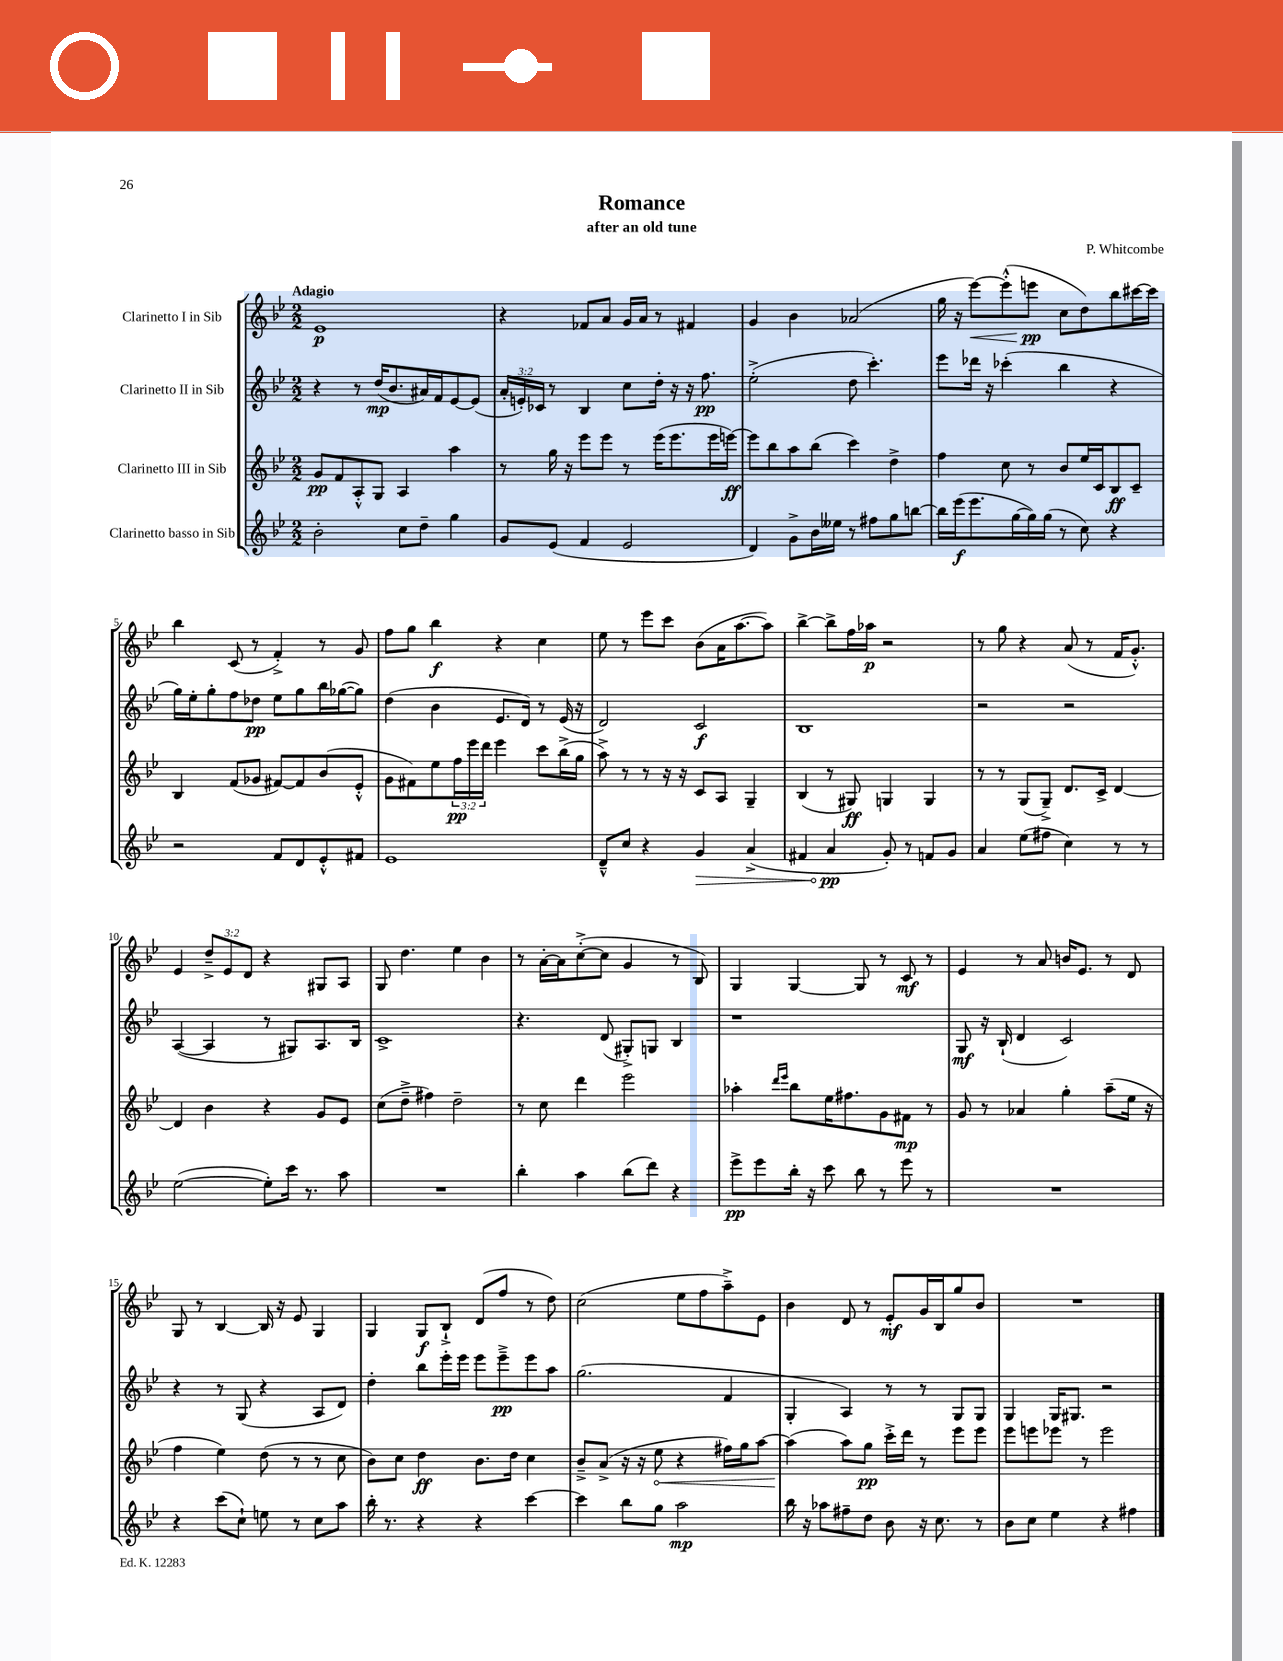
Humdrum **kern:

**kern	**kern	**kern	**kern
*staff4	*staff3	*staff2	*staff1
*clefG2	*clefG2	*clefG2	*clefG2
*k[b-e-]	*k[b-e-]	*k[b-e-]	*k[b-e-]
*M2/2	*M2/2	*M2/2	*M2/2
2b-'	8g	4r	1e-
.	8f	.	.
.	8A'^^	8r	.
.	8G	(16dd	.
.	.	8.b-	.
8cc	4A	.	.
8dd~	.	16a#)	.
.	.	16f	.
4gg	4aa	[8e-	.
.	.	(8e-]	.
=	=	=	=
8g	8r	24a'	4r
.	.	24e')	.
.	.	24c-	.
(8e-	16gg	8r	.
.	16r	.	.
4f	8eee-	4B-	8f-
.	8eee-	.	8a
2e-	8r	8cc	16g
.	.	.	16a
.	(16eee-	16dd'	8r
.	8.eee-	16r	.
.	.	16r	4f#
.	.	8.ff	.
.	16eee-	.	.
.	[16eee)	.	.
=	=	=	=
4d)	8eee]	(2ee-'^	4g
.	8bb-	.	.
8g^	8aa	.	4b-
16b-	(8bb-	.	.
16ee--	.	.	.
8r	4ccc)	8dd	(2a-
8ff#	.	4.ccc')	.
8gg	4dd^	.	.
[8bb	.	.	.
=	=	=	=
16bb]	4ff	8eee-	16gg
(16eee-	.	.	16r
8.eee-	.	16ddd-	[8eee-)
.	.	16r	.
.	8cc	(4ccc-'	(8eee-'^^]
[16gg	.	.	.
16gg])	8r	.	8eee
(16gg	.	.	.
8r	8b-	4bb-	8cc
8cc)	16ee-	.	8dd)
.	16c	.	.
4r	8B-	4r	8bb-
.	8c~	.	[16ccc#
.	.	.	16ccc#]
=	=	=	=
2r	4B-	16gg)	4bb-
.	.	16ee-'	.
.	.	8gg'	.
.	(8f	8ff	(8c
.	8g-	8dd-	8r
8f	[8f#)	8ee-	4f'^)
8d	8f#]	8gg	.
8e-'^^	(8b-	16bb-	8r
.	.	([16gg-	.
8f#	8e-'^^	8gg-])	8g
=	=	=	=
1e-	8g	(4dd	8ff
.	8f#)	.	8gg
.	8ee-	4b-	4bb-
.	24ff	.	.
.	24eee-	.	.
.	24ddd	.	.
.	4eee-	8.e-	4r
.	.	16d)	.
.	8ccc	8r	4cc
.	(16bb-^	(16e-	.
.	16gg	16r	.
=	=	=	=
8d~^^	8aa^)	2d)	8ee-
8cc	8r	.	8r
4r	8r	.	8eee-
.	16r	.	8ccc
.	16r	.	.
4g	8c	2c	(8b-
.	8A	.	16a
.	.	.	[8.aa
(4a^	4G~	.	.
.	.	.	8aa])
=	=	=	=
4f#	(4B-	1B-	[4bb-^
4a	8r	.	8bb-^]
.	8G#)	.	16ff
.	.	.	16aa-
8g')	4G	.	2r
8r	.	.	.
8f	4G	.	.
8g	.	.	.
=	=	=	=
4a	8r	2r	8r
.	8r	.	8gg
(8ee-	(8G	.	4r
8ff#	8G~^)	.	.
4cc)	8.d	2r	(8a
.	.	.	8r
.	16c^	.	.
8r	[4d	.	16f
.	.	.	8.g'^^)
8r	.	.	.
=	=	=	=
([2ee-	4d]	([4A	4e-
.	4b-	4A]	12dd~^
.	.	.	12e-
.	.	.	12d
8ee-'])	4r	8r	4r
16ccc	.	8G#)	.
8.r	.	.	.
.	8g	8.A	8G#
8aa	8e-	.	8A
.	.	16B-	.
=	=	=	=
1r	(8cc	1c^	8G
.	8dd~^	.	4.dd
.	4ff#)	.	.
.	2dd~	.	4ee-
.	.	.	4b-
=	=	=	=
4bb-'	8r	4.r	8r
.	8cc	.	[16a'
.	.	.	16a]
4aa	4ddd	.	([8cc'^
.	.	(8d	8cc]
(8bb-	2eee-	8G#'^)	4g
8ddd)	.	8G	.
4r	.	4B-	8r
.	.	.	8B-)
=	=	=	=
8eee-^	4aa-'	1r	4G
8eee-	.	.	.
.	16qqddd	.	.
.	16qqeee-	.	.
16bb-'	8bb-	.	[4G
16r	.	.	.
8ccc	16ee-	.	.
.	8.ff#	.	.
8bb-	.	.	8G]
8r	8g	.	8r
8eee-	8f#	.	8c
8r	8r	.	8r
=	=	=	=
1r	8g	8G	4e-
.	8r	16r	.
.	.	(16B-`	.
.	4a-	4d	8r
.	.	.	8a
.	4gg'	2c)	16b
.	.	.	8.e-
.	(8aa~	.	8r
.	16ee-	.	8d
.	16r	.	.
=	=	=	=
4r	4ff	4r	8G
.	.	.	8r
(8ccc	4ee-)	8r	[4B-
8cc`)	.	(8G	.
8ee	(8dd	4r	16B-]
.	.	.	16r
8r	8r	.	8e-
8cc	8r	8A	4G
8aa	8cc	8d)	.
=	=	=	=
16bb-'	8b-)	4dd'	4G
8.r	.	.	.
.	8cc	.	.
4r	4dd	8bb-	8G
.	.	16eee-'	8B-`^
.	.	16eee-	.
4r	8.b-	8eee-	(8d
.	.	8eee-~^	8ff
.	16dd	.	.
[4ccc	4cc	8eee-	8r
.	.	8aa	8dd)
=	=	=	=
4ccc]	8b-~^	(2.gg	(2cc
.	(8a^	.	.
8bb-	16r	.	.
.	16r	.	.
8gg	8ee-	.	.
2aa	4r	.	8ee-
.	.	.	8ff
.	16ff#)	4f	8aa~^)
.	16gg	.	.
.	[8aa	.	8e-
=	=	=	=
16bb-	(4aa]	4G'	4b-
16r	.	.	.
8aa-	.	.	.
8ff#~	8aa)	4A)	8d
8dd	8gg	.	8r
8b-	16ccc'^	8r	8e-'
.	16ddd	.	.
16r	8r	8r	16g
8.cc	.	.	16B-
.	8eee-	8G	8gg
8r	8eee-	8G	8b-
=	=	=	=
8b-	8eee-	4G	1r
8cc	8eee	.	.
4ee-	8eee-	16G	.
.	.	8.G#	.
.	8r	.	.
4r	2eee-	2r	.
4ff#	.	.	.
==	==	==	==
*-	*-	*-	*-
